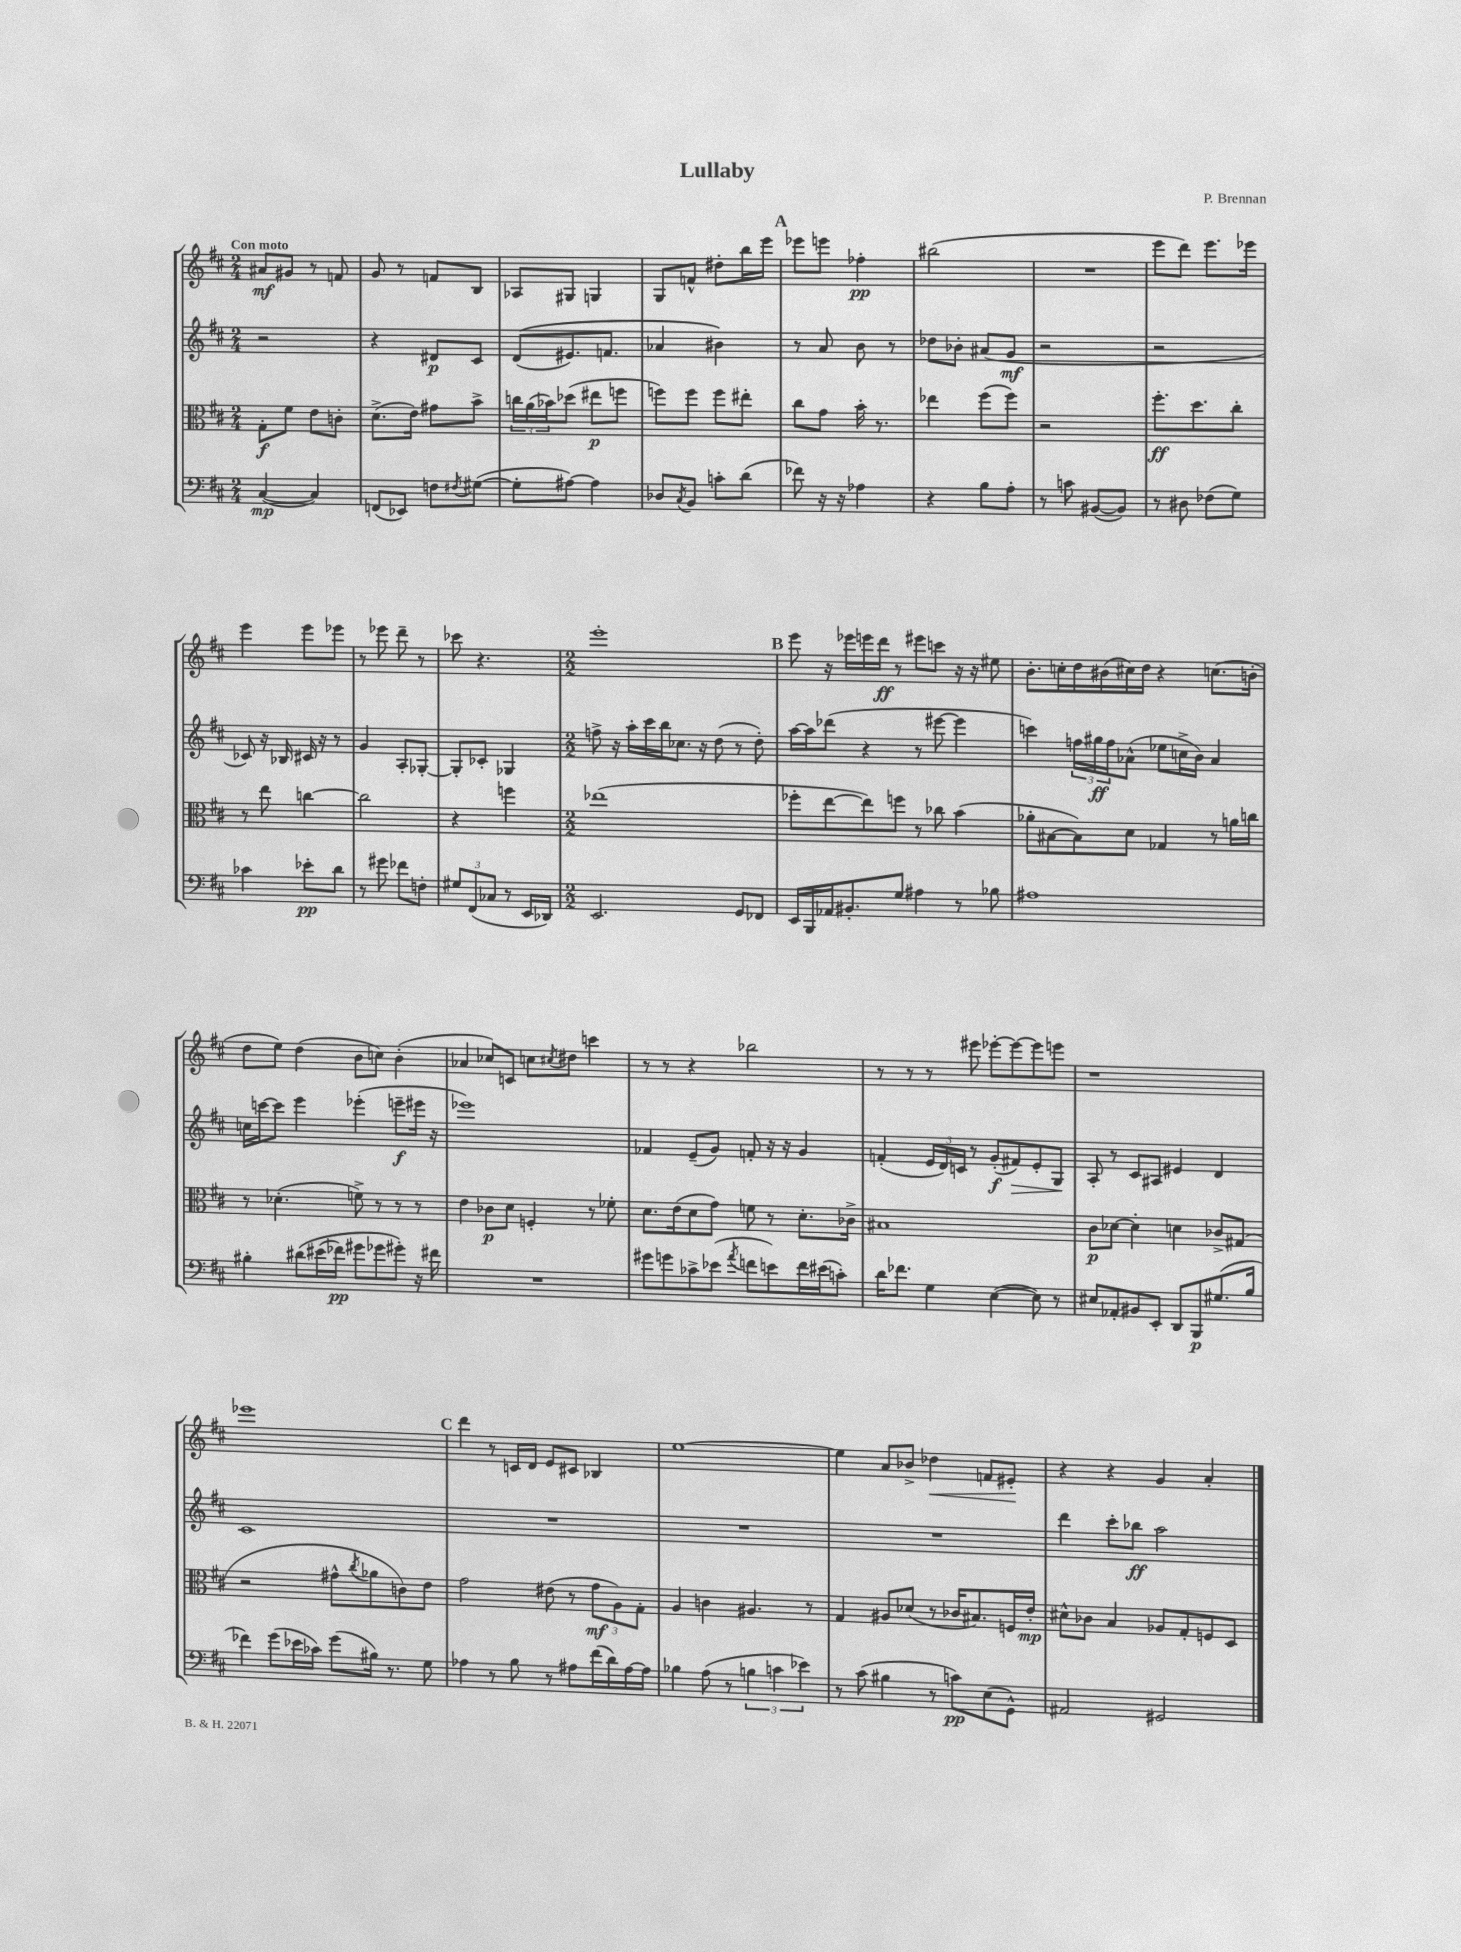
\header { title = "Lullaby" composer = "P. Brennan" }
<<
\new StaffGroup <<
\new Staff = "s0" {
    \clef treble \key d \major \numericTimeSignature \time 2/4 \tempo "Con moto"
    ais'8\mf gis'8 r8 f'8 |
    g'8 r8 f'8 b8 |
    aes8 gis8 g4 |
    g8 f'8-^ dis''8-. b''16 e'''16 |
    \mark \markup { \bold "A" } ees'''8 e'''8 fes''4-.\pp |
    bis''2( |
    R2 |
    e'''8 d'''8) e'''8. ees'''16 |
    e'''4 e'''8 ees'''8 |
    r8 ees'''8 d'''8-- r8 |
    ces'''8 r4. |
    \numericTimeSignature \time 2/2 e'''1-. |
    \mark \markup { \bold "B" } e'''8 r16 ees'''16 e'''16 d'''16\ff r8 eis'''8 c'''8 r16 r16 eis''8 |
    b'8.-. c''16-. d''16 bis'16( cis''16) d''16 r4 c''8.( b'16-. |
    d''8 e''8) d''4( b'8 c''8) b'4-.( |
    aes'4 ces''8) c'8 c''8 \acciaccatura { cis''8 } dis''8 c'''4 |
    r8 r8 r4 bes''2 |
    r8 r8 r8 eis'''8 ees'''8~-. ees'''8~ ees'''8 e'''8 |
    r1 |
    ees'''1 |
    \mark \markup { \bold "C" } d'''4 r8 c'16 d'16 e'8 cis'8 bes4 |
    e''1~ |
    e''4 a'8 bes'8-> des''4\< f'8 eis'8-.\! |
    r4 r4 g'4 a'4-. \bar "|." |
}
\new Staff = "s1" {
    \clef treble \key d \major \numericTimeSignature \time 2/4
    r2 |
    r4 dis'8\p cis'8 |
    d'8(\( eis'8.) f'8. |
    aes'4 bis'4\) |
    \mark \markup { \bold "A" } r8 a'8 b'8 r8 |
    des''8 bes'8-. ais'8( g'8\mf |
    r2 |
    r2 |
    ces'8) r16 bes16 cis'16 r16 r8 |
    g'4 a8-. ges8~-. |
    ges8-. ces'8-. ges4 |
    \numericTimeSignature \time 2/2 f''8-> r16 a''16-. cis'''16 b''16 ces''8. r16 d''8( r8 d''8-.) |
    \mark \markup { \bold "B" } a''16~ a''16 des'''8( r4 r8 eis'''8~ eis'''4 |
    c'''4) \tuplet 3/2 { f''16 gis''16\ff f''16 } aes'8-^( ees''8 c''16-> b'16) aes'4 |
    c''16 c'''16~ c'''8 e'''4 ees'''4-.( e'''8--\f eis'''16 r16 |
    ees'''1) |
    fes'4 e'8--( g'8) f'8-. r16 r16 g'4 |
    f'4-.( \tuplet 3/2 { e'16 d'16) c'16 } r8 g'8-.\f( fis'8\>) e'8-. g8\! |
    a8-. r8 cis'8 ais8 eis'4 d'4 |
    cis'1 |
    \mark \markup { \bold "C" } R1 |
    R1 |
    R1 |
    d'''4 cis'''8-. bes''8\ff a''2 \bar "|." |
}
\new Staff = "s2" {
    \clef alto \key d \major \numericTimeSignature \time 2/4
    g8-.\f fis'8 e'8 c'8-. |
    d'8.->( e'16) gis'8 b'8-> |
    \tuplet 3/2 { c''16 a'16( bes'16) } des''8( eis''8\p f''8 |
    f''8) f''8 f''8 eis''8-. |
    \mark \markup { \bold "A" } cis''8 g'8 b'16-. r8. |
    ees''4 fis''8( fis''8) |
    r2 |
    fis''8.-.\ff d''8. cis''8-. |
    r8 e''8 c''4~ |
    c''2 |
    r4 f''4 |
    \numericTimeSignature \time 2/2 ees''1( |
    \mark \markup { \bold "B" } fes''8-. e''8~ e''8) f''8 r8 ces''8 b'4( |
    aes'8-. bis8~ bis8) d'8 ges4 r8 a'16 c''16 |
    r8 des'4.-.( f'8->) r8 r8 r8 |
    e'4 ces'8\p d'8 f4-. r8 fes'8-. |
    d'8. e'16( d'8 g'8) f'8 r8 d'8.-. ces'16-> |
    bis1 |
    cis'8\p des'8~ des'4-. d'4 ces'8-> gis8( |
    r2 gis'8-^ \acciaccatura { cis''8 } aes'8 c'8) e'8 |
    \mark \markup { \bold "C" } g'2 eis'8( r8 \tuplet 3/2 { g'8\mf a8) g8-. } |
    a4 c'4 ais4. r8 |
    g4 ais8 des'8( r8 ces'16 bis8.) f16 e'16-.\mp |
    dis'8-^ ces'8 b4 aes8 g8-. f8 d8 \bar "|." |
}
\new Staff = "s3" {
    \clef bass \key d \major \numericTimeSignature \time 2/4
    cis4~\mp( cis4) |
    f,8( ees,8) f8 \acciaccatura { fis8 } gis8~( |
    gis8-. ais8~) ais4 |
    des8 \acciaccatura { cis8 } b,8 c'8-. d'8( |
    \mark \markup { \bold "A" } fes'8) r16 r16 aes4 |
    r4 b8 a8-. |
    r8 c'8 bis,8~( bis,8) |
    r8 dis8 fes8( g8) |
    ces'4 ees'8-.\pp d'8 |
    r8 gis'8 fes'8 f8-. |
    \tuplet 3/2 { gis8 fis,8( ces8 } r8 e,16 des,16) |
    \numericTimeSignature \time 2/2 e,2. g,8 fes,8 |
    \mark \markup { \bold "B" } e,16 b,,16 aes,16 bis,8.-. g8 ais4 r8 bes8 |
    ais1 |
    bis4-. dis'8\( eis'16( fes'16\pp) gis'8 ges'8 gis'8-.\) r16 fis'16 |
    R1 |
    gis'8 g'8 ces'8-> ees'8( \acciaccatura { a'8 } f'8 e'8) f'16 eis'16( c'8-.) |
    d'16 fes'8. g4 e4~( e8) r8 |
    eis8 aes,8-. bis,8 e,8-. d,8 b,,8\p gis8.( b16 |
    fes'4) g'8( ees'16 ces'16) g'8( bis16) r8. g8 |
    \mark \markup { \bold "C" } aes4 r8 b8 r8 ais8 fis'16( d'16) ais16~ ais16 |
    bes4 a8( r8 \tuplet 3/2 { b4 c'4 ees'4) } |
    r8 cis'8( bis4 r8 c'8\pp) e8( g,8-^) |
    ais,2 gis,2 \bar "|." |
}
>>
>>
\layout { \context { \Score \remove "Bar_number_engraver" } }
